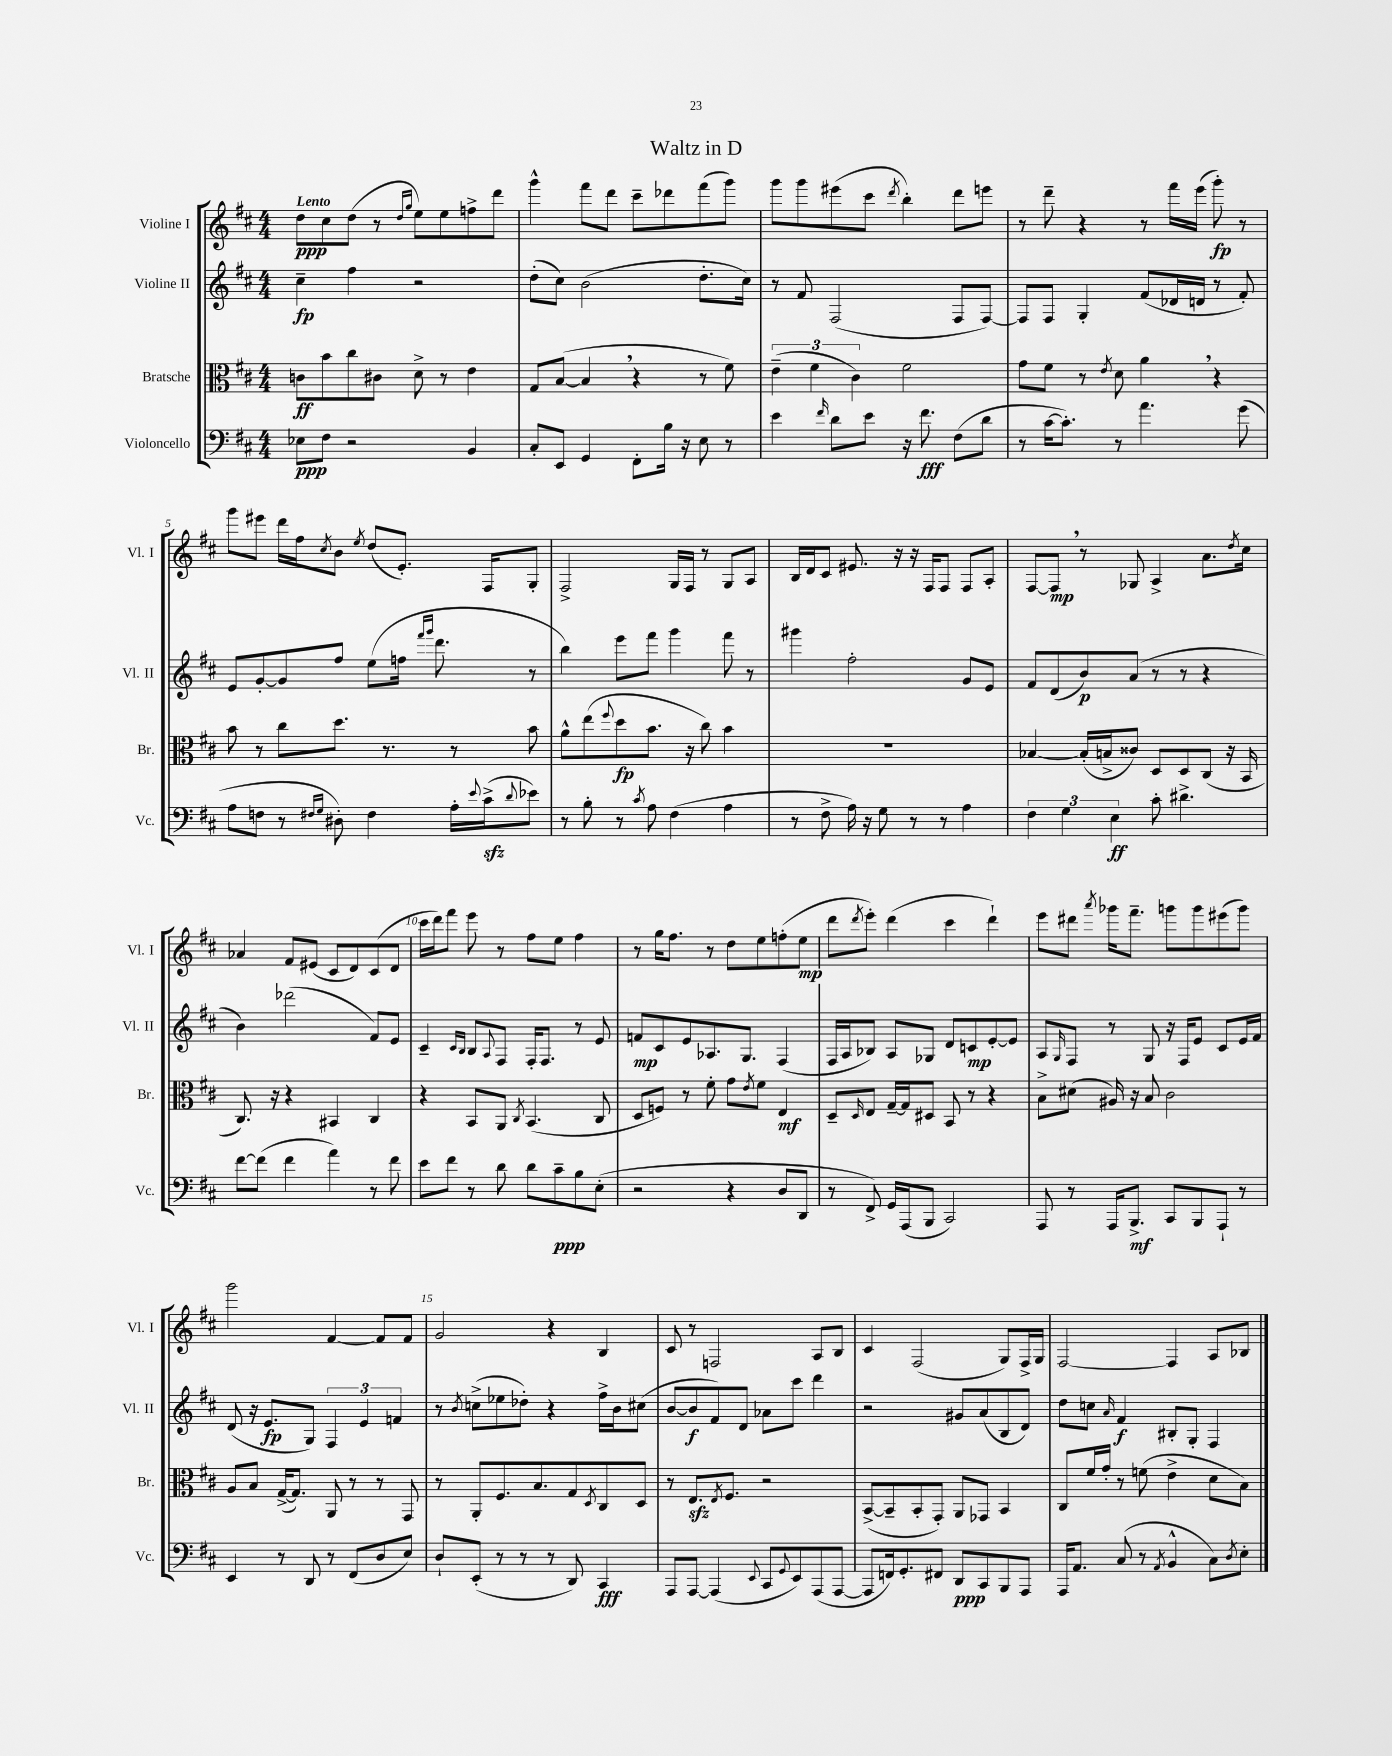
\header { title = "Waltz in D" }
<<
\new StaffGroup <<
\new Staff = "s0" \with { instrumentName = "Violine I" shortInstrumentName = "Vl. I" } {
    \clef treble \key d \major \numericTimeSignature \time 4/4 \tempo "Lento"
    d''8\ppp cis''8 d''8( r8 \grace { d''16 g''16 } e''8) e''8 f''8-> d'''8 |
    g'''4-^ fis'''8 d'''8 cis'''8-- des'''8 fis'''8( g'''8) |
    g'''8 g'''8 eis'''8( cis'''8 \acciaccatura { d'''8 } b''4-.) d'''8 e'''8 |
    r8 d'''8-- r4 r8 fis'''16 e'''16( g'''8-.\fp) r8 |
    g'''8 eis'''8 d'''16 fis''16 \acciaccatura { cis''8 } b'8 \acciaccatura { e''8 } d''8( e'8.-.) fis16 g8-. |
    fis2-> g16 fis16 r8 g8 a8 |
    b16 d'16 cis'8 eis'8. r16 r16 fis16 fis8 fis8 a8-. |
    fis8~ fis8\mp \breathe r8 ges8 a4-> a'8. \acciaccatura { d''8 } cis''16 |
    aes'4 fis'8 eis'8( cis'8 d'8) cis'8( d'8 |
    cis'''16 d'''16) fis'''8 e'''8 r8 fis''8 e''8 fis''4 |
    r8 g''16 fis''8. r8 d''8 e''8 f''8-.( e''8\mp |
    d'''8 \acciaccatura { d'''8 } e'''8-.) d'''4( cis'''4 d'''4-!) |
    e'''8 dis'''8 \acciaccatura { a'''8 } ges'''16 fis'''8.-- g'''8 g'''8 eis'''8( g'''8) |
    g'''2 fis'4~ fis'8 fis'8 |
    g'2 r4 b4 |
    cis'8 r8 f2 a8 b8 |
    cis'4 fis2( g8) fis16-> g16 |
    fis2~ fis4 a8 bes8 \bar "|." |
}
\new Staff = "s1" \with { instrumentName = "Violine II" shortInstrumentName = "Vl. II" } {
    \clef treble \key d \major \numericTimeSignature \time 4/4
    cis''4--\fp fis''4 r2 |
    d''8-.( cis''8) b'2( d''8.-. cis''16) |
    r8 fis'8 fis2( fis8 fis8~) |
    fis8 fis8 g4-. fis'8( des'16 d'16 r8 fis'8-.) |
    e'8 g'8~-. g'8 fis''8 e''8( f''16 \grace { fis'''16 g'''16 } d'''8. r8 |
    b''4) e'''8 fis'''8 g'''4 fis'''8 r8 |
    gis'''4 fis''2-. g'8 e'8 |
    fis'8 d'8( b'8\p) a'8( r8 r8 r4 |
    b'4) des'''2( fis'8) e'8 |
    cis'4-- \grace { cis'16 b16 } b8 \appoggiatura { a8 } fis8 fis16-. fis8. r8 e'8 |
    f'8\mp cis'8 e'8 aes8. g8. fis4( |
    fis16 a16 bes8) a8 ges8 d'8 c'8\mp e'8~-. e'8 |
    a8 \grace { g16 } fis8 r8 g8 r16 fis16 e'8 cis'8 e'16 fis'16 |
    d'8( r16 e'8.\fp g8) \tuplet 3/2 { fis4 e'4 f'4 } |
    r8 \acciaccatura { b'8 } c''8->( ees''8 des''8-.) r4 fis''16-> b'16 cis''8( |
    b'8~ b'8\f fis'8) d'8 aes'8 cis'''8 d'''4 |
    r2 gis'8 a'8( b8 d'8) |
    d''8 c''8 \grace { a'16 } fis'4\f bis8-. g8-. fis4 \bar "|." |
}
\new Staff = "s2" \with { instrumentName = "Bratsche" shortInstrumentName = "Br." } {
    \clef alto \key d \major \numericTimeSignature \time 4/4
    c'8\ff b'8 cis''8 cis'8 d'8-> r8 e'4 |
    g8 b8~( b4 \breathe r4 r8 fis'8) |
    \tuplet 3/2 { e'4--( fis'4 cis'4) } fis'2 |
    g'8 fis'8 r8 \acciaccatura { e'8 } d'8 a'4 \breathe r4 |
    b'8 r8 cis''8 d''8. r8. r8 b'8 |
    a'8-^ e''8( \appoggiatura { fis''8 } d''8\fp b'8. r16 cis''8) b'4 |
    R1 |
    bes4~ bes16-.( b16-> cisis'8) d8 d8 cis8( r16 b,16 |
    cis8.) r16 r4 bis,4 cis4 |
    r4 b,8 a,8 \acciaccatura { cis8 } b,4.( cis8 |
    d8 f8) r8 fis'8-. g'8 \acciaccatura { e'8 } fis'8 e4\mf |
    d8-- \grace { d16 } e8 g16~-- g16 dis8 b,8 r8 r4 |
    b8-> dis'8( ais16) r16 b8 cis'2 |
    a8 b8 g16~->( g8.) a,8 r8 r8 g,8 |
    r8 a,8-. fis8. b8. g8 \acciaccatura { d8 } cis8 d8 |
    r8 e8.\sfz \acciaccatura { e8 } fis8. r2 |
    b,8~->( b,8-- b,8-. g,8-.) a,8 ges,8 b,4 |
    cis8 fis'16 g'16-. r8 f'8( e'4-> d'8 b8) \bar "|." |
}
\new Staff = "s3" \with { instrumentName = "Violoncello" shortInstrumentName = "Vc." } {
    \clef bass \key d \major \numericTimeSignature \time 4/4
    ees8\ppp fis8 r2 b,4 |
    cis8-. e,8 g,4 fis,8-. b16 r16 e8 r8 |
    e'4 \grace { fis'16 } d'8 e'8 r16 fis'8.\fff fis8( d'8 |
    r8 cis'16~ cis'8.-.) r8 a'4. g'8( |
    a8 f8 r8 \grace { fis16 g16 } dis8-.) fis4 a16-. \appoggiatura { e'8 } cis'16->\sfz( \appoggiatura { d'8 } ees'8) |
    r8 b8-. r8 \acciaccatura { cis'8 } a8 fis4( a4 |
    r8 fis8-> a16) r16 g8 r8 r8 a4 |
    \tuplet 3/2 { fis4 g4 e4\ff } cis'8-. dis'4.-> |
    fis'8~ fis'8( fis'4 a'4) r8 fis'8 |
    e'8 fis'8 r8 d'8 d'8 cis'8--\ppp b8 e8-.( |
    r2 r4 d8 d,8 |
    r8 fis,8->) g,16 a,,16( b,,8 cis,2) |
    a,,8 r8 a,,16 b,,8.->\mf cis,8 b,,8 a,,8-! r8 |
    e,4 r8 d,8 r8 fis,8( d8 e8) |
    d8-! e,8-.( r8 r8 r8 d,8) cis,4\fff |
    a,,8 a,,8~ a,,4( \appoggiatura { e,8 } cis,8 \appoggiatura { g,8 } e,8) a,,8( a,,8~ |
    a,,8 f,16) g,8.-. fis,8 d,8\ppp cis,8 b,,8 a,,8 |
    a,,16 a,8. cis8( r8 \acciaccatura { a,8 } b,4-^ cis8) \acciaccatura { d8 } e8-. \bar "|." |
}
>>
>>
\layout { \context { \Score \override BarNumber.break-visibility = ##(#f #t #t) barNumberVisibility = #(every-nth-bar-number-visible 5) } }
